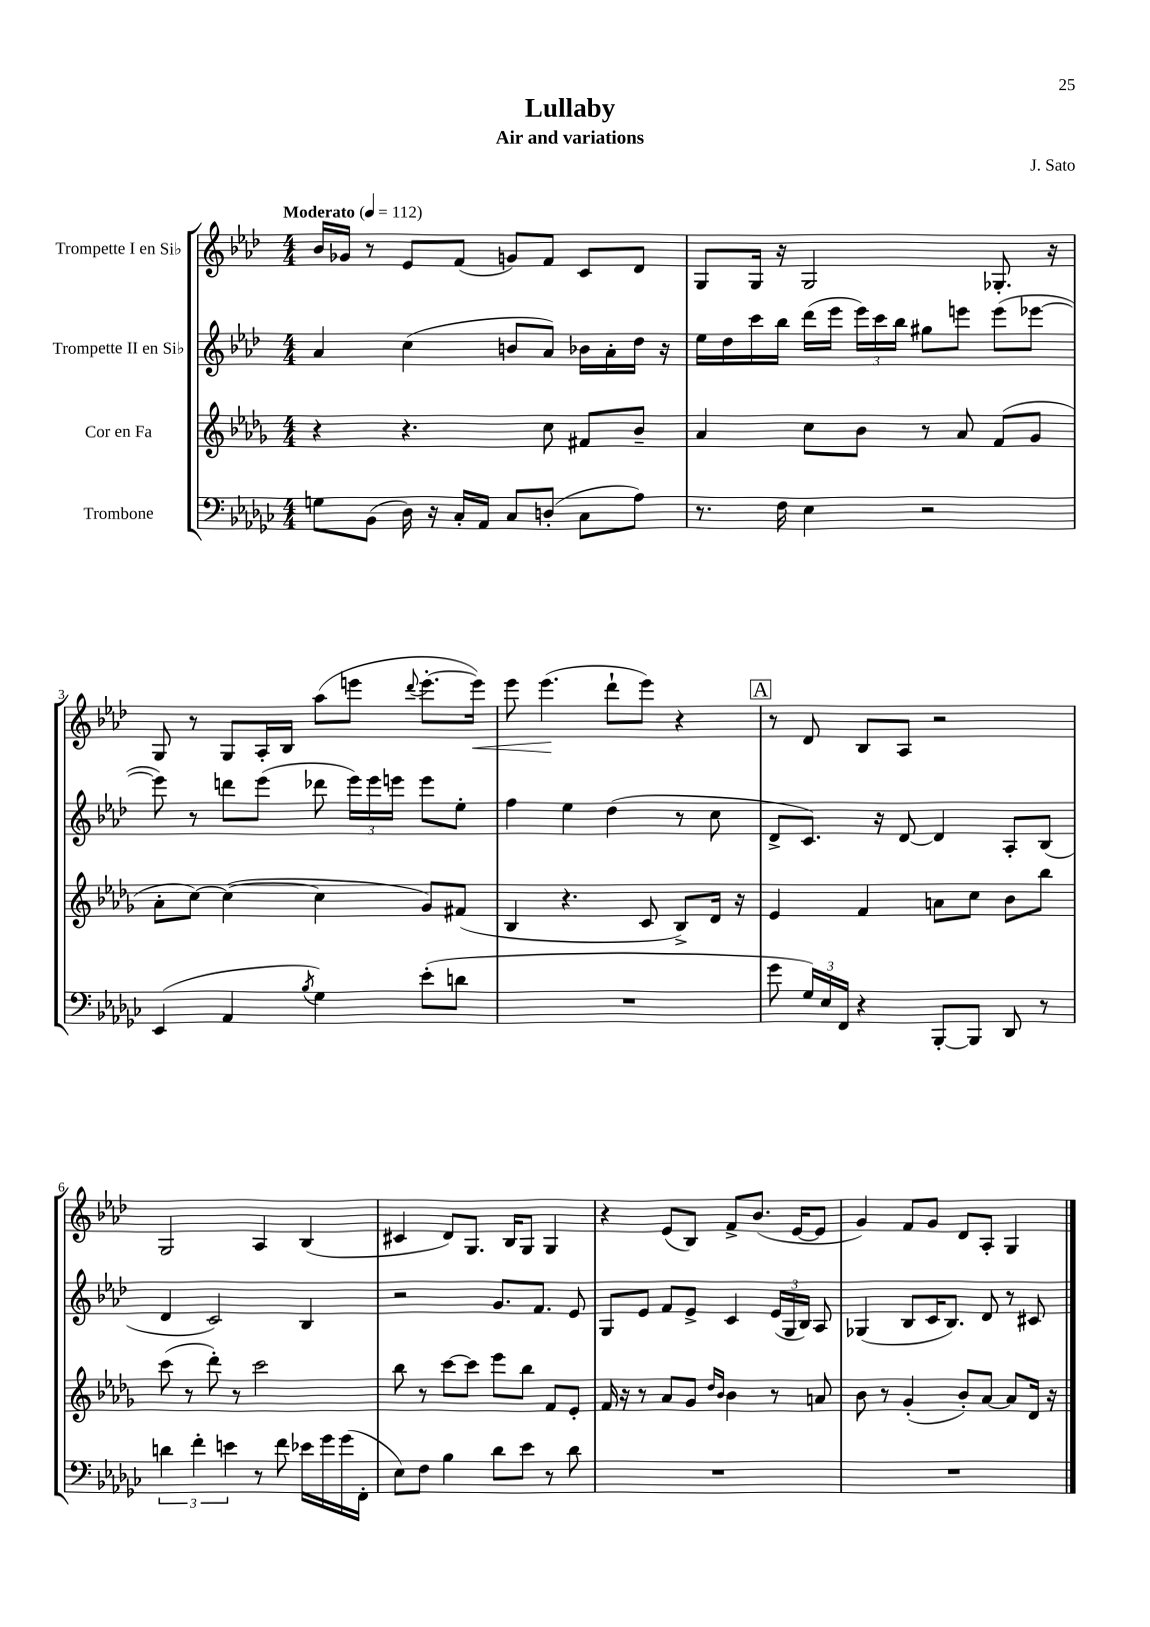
\header { title = "Lullaby" composer = "J. Sato" subtitle = "Air and variations" }
<<
\new StaffGroup <<
\new Staff = "s0" \with { instrumentName = "Trompette I en Sib" } {
    \clef treble \key aes \major \numericTimeSignature \time 4/4 \tempo "Moderato" 4 = 112
    \autoBeamOff bes'16[ ges'16] r8 ees'8[ f'8]( g'8[) f'8] c'8[ des'8] |
    g8[ g16] r16 g2 ges8.-. r16 |
    g8 r8 g8[ aes16-. bes16] aes''8[( e'''8] \appoggiatura { des'''8 } e'''8.[~-. e'''16]\<) |
    ees'''8 ees'''4.\!( des'''8[-! ees'''8]) r4 |
    \mark \markup { \box "A" } r8 des'8 bes8[ aes8] r2 |
    g2 aes4 bes4( |
    cis'4 des'8[) g8.] bes16[ g8] g4 |
    r4 ees'8[( bes8]) f'8[-> bes'8.]( ees'16[~ ees'8] |
    g'4) f'8[ g'8] des'8[ aes8]-. g4 \bar "|." |
}
\new Staff = "s1" \with { instrumentName = "Trompette II en Sib" } {
    \clef treble \key aes \major \numericTimeSignature \time 4/4
    \autoBeamOff aes'4 c''4( b'8[ aes'8]) bes'16[ aes'16-. des''16] r16 |
    ees''16[ des''16 c'''16 bes''16] des'''16[( ees'''16] \tuplet 3/2 { ees'''16[) c'''16 bes''16] } gis''8[ e'''8] e'''8[( ees'''8]~ |
    ees'''8) r8 d'''8[ ees'''8]( des'''8 \tuplet 3/2 { ees'''16[) ees'''16 e'''16] } e'''8[ ees''8]-. |
    f''4 ees''4 des''4( r8 c''8 |
    \mark \markup { \box "A" } des'8[-> c'8.]) r16 des'8~ des'4 aes8[-. bes8]( |
    des'4 c'2) bes4 |
    r2 g'8.[ f'8.] ees'8 |
    g8[ ees'8] f'8[ ees'8]-> c'4 \tuplet 3/2 { ees'16[( g16 bes16]) } aes8 |
    ges4( bes8[ c'16 bes8.]) des'8 r8 cis'8 \bar "|." |
}
\new Staff = "s2" \with { instrumentName = "Cor en Fa" } {
    \clef treble \key des \major \numericTimeSignature \time 4/4
    \autoBeamOff r4 r4. c''8 fis'8[ bes'8]-- |
    aes'4 c''8[ bes'8] r8 aes'8 f'8[( ges'8] |
    aes'8[-. c''8]~) c''4~( c''4 ges'8[) fis'8]( |
    bes4 r4. c'8 bes8[->) des'16] r16 |
    \mark \markup { \box "A" } ees'4 f'4 a'8[ c''8] bes'8[ bes''8] |
    c'''8( r8 des'''8-.) r8 c'''2 |
    bes''8 r8 c'''8[~ c'''8] ees'''8[ bes''8] f'8[ ees'8]-. |
    f'16 r16 r8 aes'8[ ges'8] \grace { des''16[ bes'16] } bes'4 r8 a'8 |
    bes'8 r8 ges'4-.( bes'8[-.) aes'8]~ aes'8[ des'16] r16 \bar "|." |
}
\new Staff = "s3" \with { instrumentName = "Trombone" } {
    \clef bass \key ges \major \numericTimeSignature \time 4/4
    \autoBeamOff g8[ bes,8]( des16) r16 ces16[-. aes,16] ces8[ d8]-.( ces8[ aes8]) |
    r8. f16 ees4 r2 |
    ees,4( aes,4 \acciaccatura { bes8 } ges4) ees'8[-.( d'8] |
    R1 |
    \mark \markup { \box "A" } ges'8 \tuplet 3/2 { ges16[) ees16 f,16] } r4 bes,,8[~-. bes,,8] des,8 r8 |
    \tuplet 3/2 { d'4 f'4-. e'4 } r8 f'8 ees'16[ ges'16 ges'16( f,16]-. |
    ees8[) f8] bes4 des'8[ ees'8] r8 des'8 |
    R1 |
    R1 \bar "|." |
}
>>
>>
